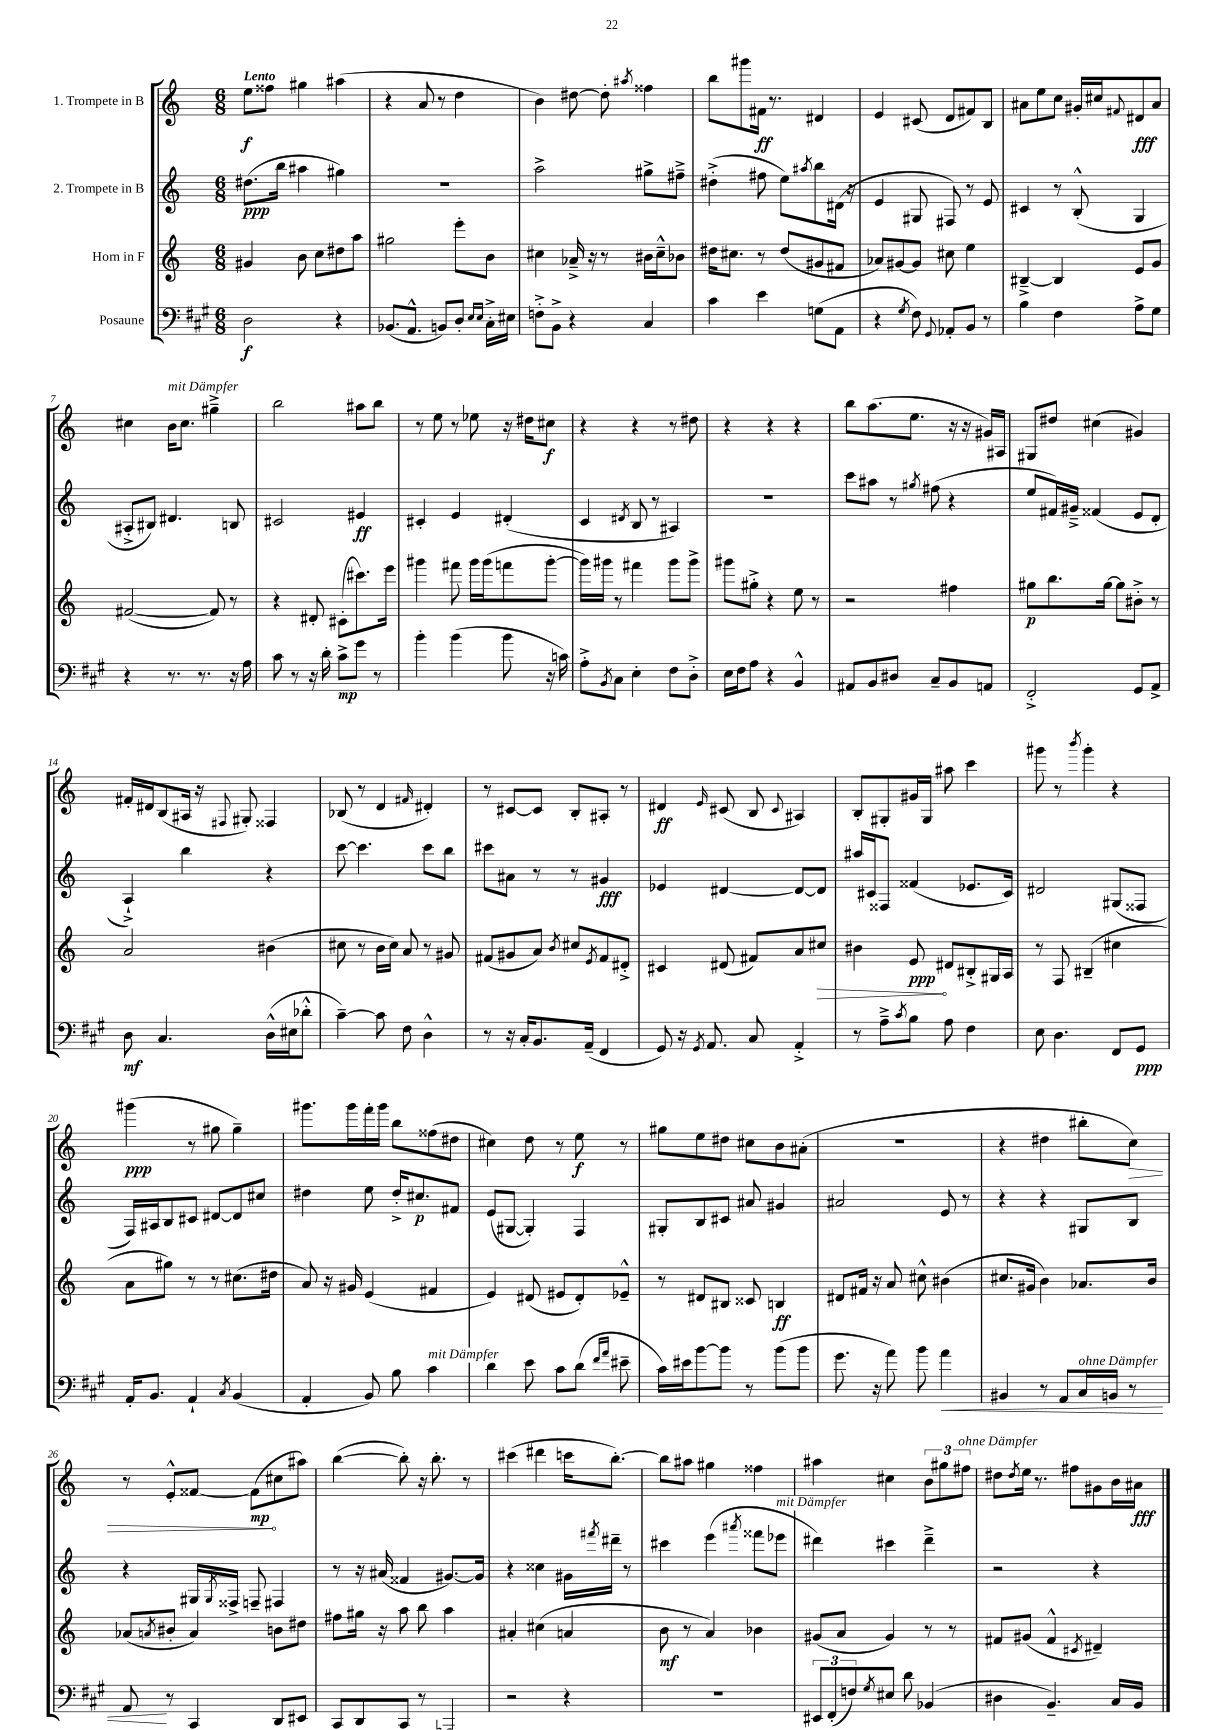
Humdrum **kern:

**kern	**kern	**kern	**kern
*staff4	*staff3	*staff2	*staff1
*clefF4	*clefG2	*clefG2	*clefG2
*k[f#c#g#]	*k[]	*k[]	*k[]
*M6/8	*M6/8	*M6/8	*M6/8
2D\	4g#/	(8.dd#\L	8ee\L
.	.	.	8ff##\J
.	.	16bb\Jk	.
.	8b\	4aa#\	4gg#\
.	8cc\L	.	.
4r	8dd#\	4gg#\)	(4aa#\
.	8aa\J	.	.
=	=	=	=
(8.BB-/L	2gg#\	2.r	4r
8.AA^^/J	.	.	.
.	.	.	8a/
8BB/L)	.	.	8r
8D'/J	8eee'\L	.	4dd\
16qqE/LL	.	.	.
16qqE/JJ	.	.	.
16C#'^\LL	8b\J	.	.
16E#\JJ	.	.	.
=	=	=	=
8F'^\L	4cc#\	2aa^\	4b\)
8BB^\J	.	.	.
4r	16a-~^/	.	[8dd#\
.	16r	.	.
.	8r	.	8dd#'\]
.	.	.	8qaa#/
4C#/	16b#\LL	8gg#^\L	4ff##\
.	16cc#~^^\J	.	.
.	8b-\J	8ff#~^\J	.
=	=	=	=
4c#\	16dd#\LK	(4dd#'^\	8bb\L
.	8.cc#\J	.	.
.	.	.	8ggg#\
4e\	8r	8ff#\	16f#\Jk
.	.	.	8.r
.	(8dd#/L	8ee\L)	.
.	.	8qaa#/	.
(8G\L	8g#/	8bb\	4d#/
8AA\J	8f#/J	(16d#\Jk	.
.	.	16r	.
=	=	=	=
4r	8a-/L)	4e/	4e/
.	[8g#/	.	.
8qG#/	.	.	.
8F#\)	8g#/]J	8G#/	(8c#/
8qqGG#/	.	.	.
8AA-'/L	8cc#\	8F#/)	8d/L
8BB/J	4ee\	8r	8f#/)
8r	.	8e/	8B/J
=	=	=	=
4B\	[4B#~^/	4c#/	8a#\L
.	.	.	8ee\
4F#\	4B#/]	8r	8cc\J
.	.	(8B'^^/	16g#'/LL
.	.	.	16cc#/J
.	.	.	8qqf#/
8A^\L	8e/L	4G/	8d#/
8G#\J	8g/J	.	8a#/J
=	=	=	=
4r	([2f#/	8A#'^/L	4cc#\
.	.	8B#/J)	.
8.r	.	4.d#/	16b\LK
.	.	.	8.cc#\J
8.r	.	.	.
.	8f#/])	.	4gg#~^\
16r	8r	8B/	.
16A\	.	.	.
=	=	=	=
8c#\	4r	2c#/	2bb\
8r	.	.	.
16r	8d#'/	.	.
16d'\	.	.	.
8c#^\L	(8c#'\L	.	.
8g#\J	8.ccc#\)	4e#/	8aa#\L
8r	.	.	8bb\J
.	16eee\Jk	.	.
=	=	=	=
4b'\	4ggg#\	4c#'/	8r
.	.	.	8ee\
(4b\	8fff#\	4e/	8r
.	16ggg#\LL	.	8ee-\
.	(16ggg#\J	.	.
8b\	8fff\	(4d#'/	16r
.	.	.	16dd#\LK
16r	[8ggg#'\J	.	8cc#\J
16c\)	.	.	.
=	=	=	=
8A'^\L	16ggg#\]LL)	4c/	4r
.	16ggg#\JJ	.	.
8qBB/	.	.	.
8C#\J	8r	.	.
.	.	8qd#/	.
4E'\	4fff#\	8B/	4r
.	.	8r	.
8F#\L	8ggg#\L	4A#/)	8r
8D'^\J	8ggg#^\J	.	8dd#\
=	=	=	=
16E\LL	8ggg#\L	2.r	4r
16F#\J	.	.	.
8A\J	8gg#'^\J	.	.
4r	4r	.	4r
4BB^^/	8ee\	.	4r
.	8r	.	.
=	=	=	=
8AA#/L	2r	8ccc\L	8bb\L
8BB/	.	8aa#\J	(8.aa\
8D#/J	.	8r	.
.	.	.	8.ee\J
.	.	8qgg#/	.
8C#~/L	.	(8ff#\	.
8BB/	4ff#\	4r	16r
.	.	.	16r
8AA/J	.	.	16g#/LL)
.	.	.	16A#/JJ
=	=	=	=
2FF#'^/	8gg#\L	8ee/L	8G#/L
.	8.bb\	16f#/L)	8dd#/J
.	.	16g#~^/JJ	.
.	.	(4f##/	(4cc#\
.	[16gg#\Jk	.	.
.	8gg#\]L	.	.
8GG#/L	8b#'^\J	8e/L	4g#/)
8AA^/J	8r	8d'/J	.
=	=	=	=
8D\	2a/	4A`^/)	16f#'/LL
.	.	.	16d#/J
4.C#/	.	.	(8B/
.	.	4bb\	16A#/Jk
.	.	.	16r
.	.	.	8qqF#/
.	.	.	8G#'/)
(16D^^\LL	(4b#\	4r	4F##/
16E#\J	.	.	.
8d-'^^\J	.	.	.
=	=	=	=
[4c#~\)	8cc#\	[8ccc\	(8B-/
.	8r	4.ccc\]	8r
8c#\]	16b\LL	.	4d/
.	16cc#\JJ)	.	.
8F#\	8a/	.	.
.	.	.	16qqf#/
4D^^\	8r	8ccc\L	4d#'/)
.	8g#/	8bb\J	.
=	=	=	=
8r	(8f#/L	8ccc#\L	8r
16r	8g#/	8a#\J	[8c#/L
16C#'/LK	.	.	.
8.BB/	8a/J)	8r	8c#/]J
.	8qb/	.	.
.	8cc#/L	8r	8B'/L
(16AA~/Jk	.	.	.
.	8qe/	.	.
4FF#/	8f#/	4g#/	8A#'/J
.	8d#'^/J	.	8r
=	=	=	=
8GG#/)	4c#/	4e-/	4d#/
16r	.	.	.
8qGG#/	.	.	.
8.AA/	.	.	.
.	.	.	16qqe/
.	(8d#/	[4d#/	(8c#/
8C#/	8f#/L)	.	8B/
.	.	.	8qqc#/
4AA'^/	8a/	8d#/_L	4A#/)
.	8cc#/J	8d#/]J	.
=	=	=	=
8r	4b#\	16aa#/LL	8B'/L
.	.	16c#/J	.
8A~^\L	.	8F##/J	8G#'/
8qc#/	.	.	.
8B\J	8e/	(4f##/	16g#/L
.	.	.	16G#/JJ
8A\	8d#/L	.	8aa#\
4F#\	8B#'^/	8.e-/L	4ccc\
.	16G#/L	.	.
.	16A/JJ	16c#/Jk)	.
=	=	=	=
8E\	8r	2d#/	8ggg#\
4.D\	8F/	.	8r
.	.	.	8qbbb/
.	(4B#~/	.	4ggg#'\
8FF#/L	4cc#\	(8G#/L	4r
8GG#/J	.	8F##/J	.
=	=	=	=
16AA'/LK	8a\L	16F/LL)	(4ggg#\
8.BB/J	.	16A#/J	.
.	8gg#\J)	8B/	.
4AA`/	8r	8c#/J	8r
.	8r	[8d#/L	8gg#\
8qC#/	.	.	.
(4BB/	(8.cc#\L	8d#/]	4gg#~\)
.	.	8cc#/J	.
.	16dd#\Jk	.	.
=	=	=	=
4AA'/	8a/)	4dd#\	8.ggg#\L
.	16r	.	.
.	16g#/	.	16ggg#\L
8BB/)	(4e/	8ee\	16fff'\
.	.	.	16ggg#\JJ
8B\	.	16dd#'^/LK	8bb\L
.	.	8.cc#/	.
4c#\	4f#/	.	(8ff##\
.	.	8f#/J	8dd#\J
=	=	=	=
4d\	4e/)	(8e/L	4cc#\)
.	.	[8G#/J	.
8e\	(8d#/	4G#'/])	8dd\
8c#\L	8e#/L	.	8r
(8d\J	8d#'/)	4F/	8ee\
16qqf#/LL	.	.	.
16qqa/JJ	.	.	.
8e#~\	8e-~^^/J	.	8r
=	=	=	=
16c#\LL)	8r	8G#'/L	8gg#\L
16e#\J	.	.	.
[8b\	8d#/L	8B/	8ee\
8b\]J	8B#/J	8c#/J	8dd#\J
8r	8c##/	8a#/	8cc#\L
(8b\L	4B/	4g#/	8b\
8b\J	.	.	(8a#'\J
=	=	=	=
8.g#\	8d#/L	2a#/	2.r
.	16f#/Jk	.	.
16r	16r	.	.
8a\)	8a/	.	.
8b\	8cc#^^\	.	.
4a\	(4b#\	8e/	.
.	.	8r	.
=	=	=	=
4BB#/	8.cc#/L	4r	4r
.	16g#/Jk	.	.
8r	4b\)	4r	4dd#\
8AA/L	.	.	.
16C#/L	8.a-/L	8G#/L	8bb#'\L
16BB/JJ	.	.	.
8r	.	8B/J	8cc\J)
.	16b/Jk	.	.
=	=	=	=
8AA/	(8a-/L	4r	8r
.	8qa/	.	.
8r	8b#'/J	.	8e'^^/L
4CC#/	4a/)	16G#/LL	[8f##/J
.	.	8qG#/	.
.	.	16F##^/JJ	.
.	.	8F~/	(8f##\]L
8DD/L	8b\L	4F#/	8cc#\
8EE#/J	8dd#\J	.	8aa#\J)
=	=	=	=
8CC#'/L	8ff#\L	8r	([4bb\
8DD/	16gg#\Jk	16r	.
.	16r	(16a#/	.
8CC#/J	8aa\	4f##/	8bb'\])
8r	8bb\	.	16r
.	.	.	8.bb'\
4AAA-/	4aa\	[8.g#/L)	.
.	.	.	8r
.	.	16g#/]Jk	.
=	=	=	=
2r	4a#'/	4r	(4ccc#\
.	(4cc#\	4cc##\	4ddd#\
4r	4a/	16g#\LL	16ccc\LK
.	.	8qfff#/	.
.	.	16ddd#~\JJ	[8.bb'\J)
.	.	8r	.
=	=	=	=
2.r	8b\	4ccc#\	8bb\]L
.	8r	.	8aa#\J
.	4a/)	(4eee\	4gg#\
.	.	8qaaa#/	.
.	4b-\	8fff##\L	4ff##\
.	.	8eee-\J	.
=	=	=	=
12EE#/L	(8g#/L	4ddd#\)	4aa#\
(12FF#'/	.	.	.
.	8a/J	.	.
12F/)	.	.	.
8qG#/	.	.	.
8E#/J	4g#/)	4ccc#\	4cc#\
8d\	.	.	.
(4BB-/	8r	4ddd#~^\	12b\L
.	.	.	12gg#\
.	8r	.	.
.	.	.	12ff#\J
=	=	=	=
4D#\	8f#/L	2r	8dd#\L
.	.	.	8qdd#/
.	(8g#/J	.	16ee\Jk
.	.	.	8.r
4.BB~/)	4f#^^/	.	.
.	.	.	8ff#\L
.	8qc#/	.	.
.	4d#~/)	4r	8g#\
16C#/LL	.	.	16b\L
16BB/JJ	.	.	16a#\JJ
==	==	==	==
*-	*-	*-	*-
